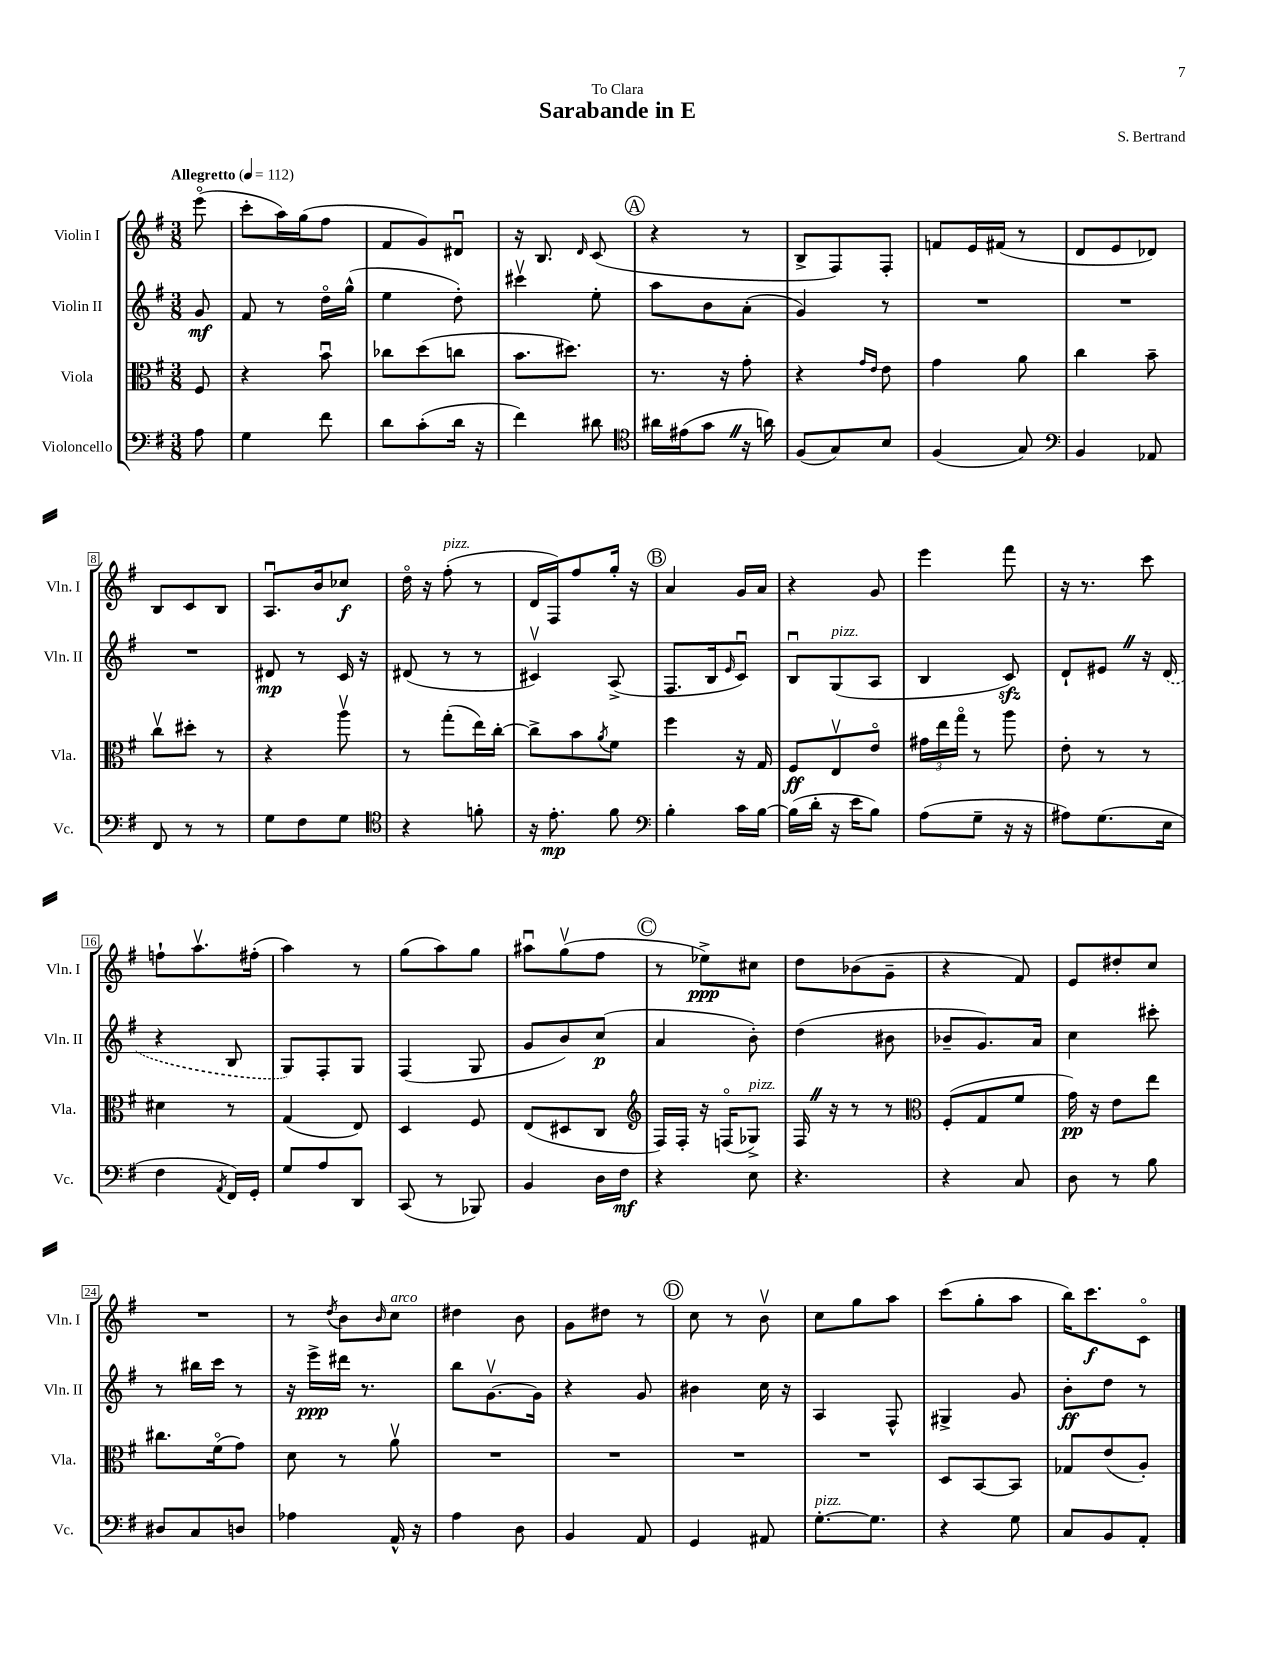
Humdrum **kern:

**kern	**kern	**kern	**kern
*staff4	*staff3	*staff2	*staff1
*clefF4	*clefC3	*clefG2	*clefG2
*k[f#]	*k[f#]	*k[f#]	*k[f#]
*M3/8	*M3/8	*M3/8	*M3/8
*MM112	*MM112	*MM112	*MM112
8A	8F#	8g	(8eeeo
=	=	=	=
4G	4r	8f#	8ccc'
.	.	8r	16aa)
.	.	.	(16gg
8f#	8bu	16ddo	8ff#
.	.	(16gg^^	.
=	=	=	=
8d	8cc-	4ee	8f#
(8c'	(8dd	.	8g)
16d	8cc	8dd')	8d#u
16r	.	.	.
=	=	=	=
4f#)	8.b	4ccc#v	16r
.	.	.	8.B
.	8.dd#)	.	.
.	.	.	16qqd
8d#	.	8ee'	(8c
=	=	=	=
*clefC4	*	*	*
16a#	8.r	8aa	4r
(16e#	.	.	.
8g	.	8b	.
.	16r	.	.
16r	8g'	(8a'	8r
16a)	.	.	.
=	=	=	=
(8F#	4r	4g)	8B^
8G)	.	.	8F#)
.	16qqg	.	.
.	16qqe	.	.
8B	8e	8r	8F#'
=	=	=	=
(4F#	4g	4.r	8f
.	.	.	16e
.	.	.	(16f#
8G)	8a	.	8r
=	=	=	=
*clefF4	*	*	*
4BB	4cc	4.r	8d
.	.	.	8e
8AA-	8b~	.	8d-)
=	=	=	=
8FF#	8ccv	4.r	8B
8r	8dd#'	.	8c
8r	8r	.	8B
=	=	=	=
8G	4r	8d#	8.Au
8F#	.	8r	.
.	.	.	16b
8G	8aav	16c	8cc-
.	.	16r	.
=	=	=	=
*clefC4	*	*	*
4r	8r	(8d#	16ddo
.	.	.	16r
.	(8gg'	8r	(8ff#'
8f'	16ee)	8r	8r
.	[16cc'	.	.
=	=	=	=
16r	8cc^]	4c#v)	16d
8.e'	.	.	16F#)
.	8b	.	8ff#
.	8qa	.	.
8f#	8f#	(8A^	16gg'
.	.	.	16r
=	=	=	=
*clefF4	*	*	*
4B'	4ff#	8.F#	4a
.	.	16B	.
.	.	16qqe	.
16c	16r	8cu)	16g
[16B	16G	.	16a
=	=	=	=
(16B]	8F#	8Bu	4r
16d'	.	.	.
16r	8Ev	(8G	.
16e	.	.	.
8B)	8eo	8A	8g
=	=	=	=
(8A	24g#	4B	4eee
.	24ee	.	.
.	24ggo	.	.
8G~	8r	.	.
16r	8aa	8c)	8fff#
16r	.	.	.
=	=	=	=
8A#)	8e'	8d`	16r
.	.	.	8.r
(8.G	8r	8e#	.
.	8r	16r	8ccc
16E	.	(16d	.
=	=	=	=
4F#	4d#	4r	8ff`
.	.	.	8.aav
8qAA	.	.	.
16FF#)	8r	8B	.
16GG'	.	.	(16ff#'
=	=	=	=
8G	(4G	8G)	4aa)
8A	.	8F#'	.
8DD	8E)	8G	8r
=	=	=	=
(8CC	4D	(4F#	(8gg
8r	.	.	8aa)
8BBB-)	8F#	8G	8gg
=	=	=	=
4BB	(8E	8g	8aa#u
.	8D#	8b)	(8ggv
16D	8C	(8cc	8ff#
16F#	.	.	.
=	=	=	=
*	*clefG2	*	*
4r	16F#)	4a	8r
.	16F#'	.	.
.	16r	.	8ee-^)
.	(16Fo	.	.
8E	8G-^)	8b')	8cc#
=	=	=	=
4.r	16F#	(4dd	8dd
.	16r	.	.
.	8r	.	(8b-
.	8r	8b#	8g~
=	=	=	=
*	*clefC3	*	*
4r	(8F#'	8b-~	4r
.	8G	8.g)	.
8C	8f#	.	8f#)
.	.	16a	.
=	=	=	=
8D	16g)	4cc	8e
.	16r	.	.
8r	8e	.	8dd#'
8B	8ee	8ccc#'	8cc
=	=	=	=
8D#	8.cc#	8r	4.r
8C	.	16bb#	.
.	(16f#o	16ccc	.
8D	8g)	8r	.
=	=	=	=
4A-	8d	16r	8r
.	.	16eee^	.
.	.	.	8qdd
.	8r	16ddd#	8b
.	.	8.r	.
.	.	.	16qqb
16AA^^	8av	.	8cc
16r	.	.	.
=	=	=	=
4A	4.r	8bb	4dd#
.	.	[8.gv	.
8D	.	.	8b
.	.	16g]	.
=	=	=	=
4BB	4.r	4r	8g
.	.	.	8dd#
8AA	.	8g	8r
=	=	=	=
4GG	4.r	4b#	8cc
.	.	.	8r
8AA#	.	16cc	8bv
.	.	16r	.
=	=	=	=
[8.G'	4.r	4A	8cc
.	.	.	8gg
8.G]	.	.	.
.	.	8F#^^	8aa
=	=	=	=
4r	8D	4G#^	(8ccc
.	[8BB	.	8gg'
8G	8BB]	8g	8aa
=	=	=	=
8C	8G-	8b'	16bb)
.	.	.	8.ccc
8BB	(8e	8dd	.
8AA'	8A')	8r	8co
==	==	==	==
*-	*-	*-	*-
